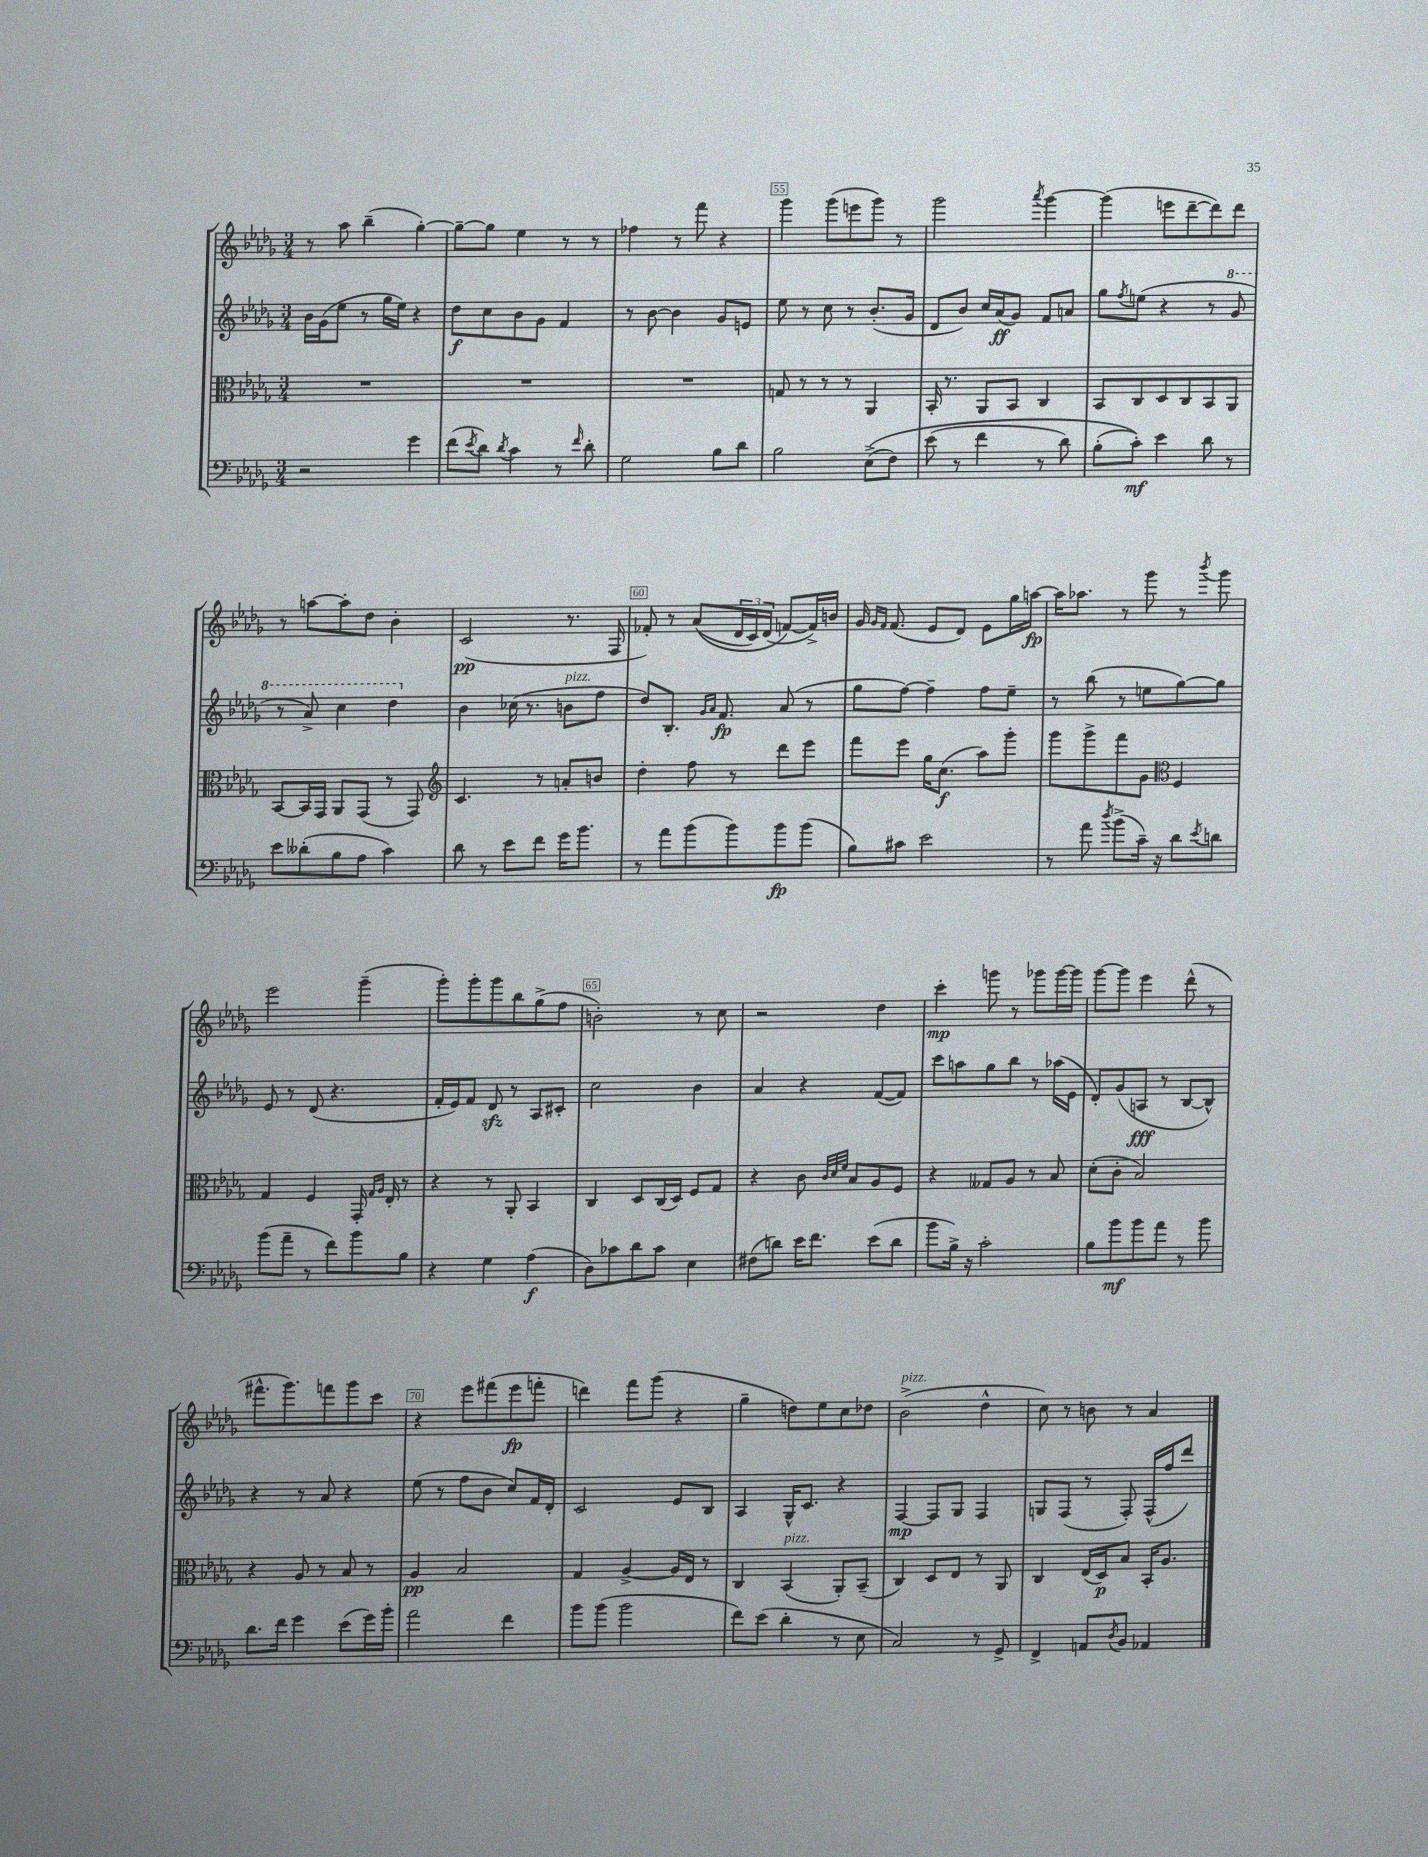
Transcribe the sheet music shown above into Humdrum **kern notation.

**kern	**dynam	**kern	**dynam	**kern	**dynam	**kern	**dynam
*part4	*part4	*part3	*part3	*part2	*part2	*part1	*part1
*staff4	*staff4	*staff3	*staff3	*staff2	*staff2	*staff1	*staff1
*clefF4	*	*clefC3	*	*clefG2	*	*clefG2	*
*k[b-e-a-d-g-]	*	*k[b-e-a-d-g-]	*	*k[b-e-a-d-g-]	*	*k[b-e-a-d-g-]	*
*M3/4	*	*M3/4	*	*M3/4	*	*M3/4	*
=52	=52	=52	=52	=52	=52	=52	=52
2r	.	2.r	.	16b-\LL	.	8r	.
.	.	.	.	(16g-\J	.	.	.
.	.	.	.	8ee-\J	.	8aa-\	.
.	.	.	.	8r	.	(4bb-~\	.
.	.	.	.	16gg-\LL	.	.	.
.	.	.	.	16ee-\JJ)	.	.	.
4g-\	.	.	.	4r	.	[4gg-'\)	.
=53	=53	=53	=53	=53	=53	=53	=53
(8f\L	.	2.r	.	8dd-\L	f	8gg-~\L_	.
8qe-/	.	.	.	.	.	.	.
8d-\J)	.	.	.	8cc\	.	8gg-\J]	.
8qd-/	.	.	.	.	.	.	.
4c\	.	.	.	8b-\	.	4ee-\	.
.	.	.	.	8g-\J	.	.	.
8r	.	.	.	4f/	.	8r	.
16qqf/	.	.	.	.	.	.	.
8d-'\	.	.	.	.	.	8r	.
=54	=54	=54	=54	=54	=54	=54	=54
2G-\	.	2.r	.	8r	.	4ff-X\	.
.	.	.	.	[8b-\	.	.	.
.	.	.	.	4b-\]	.	8r	.
.	.	.	.	.	.	8fff\	.
8B-\L	.	.	.	8g-/L	.	4r	.
8d-\J	.	.	.	8en/J	.	.	.
=55	=55	=55	=55	=55	=55	=55	=55
2B-\	.	8Gn/	.	8ee-\	.	4ggg-\	.
.	.	8r	.	8r	.	.	.
.	.	8r	.	8cc\	.	(8ggg-\L	.
.	.	8r	.	8r	.	8eeen\	.
((8E-^\L	.	4AA-/	.	(8.b-'/L	.	8ggg-\J)	.
8F\J)	.	.	.	.	.	8r	.
.	.	.	.	16g-/Jk	.	.	.
=56	=56	=56	=56	=56	=56	=56	=56
(8e-\	.	16BB-'/	.	8d-/L	.	2ggg-\	.
.	.	8.r	.	.	.	.	.
8r	.	.	.	8b-/J)	.	.	.
4f\	.	8AA-/L	.	16cc/LL	.	.	.
.	.	.	.	(16a-/J	ff	.	.
.	.	8BB-/J	.	8g-/J)	.	.	.
.	.	.	.	.	.	8qaaa-/	.
8r	.	4C/	.	8f/L	.	[4ggg-\	.
8d-\)	.	.	.	8an/J	.	.	.
=57	=57	=57	=57	=57	=57	=57	=57
(8B-'\L	.	8BB-/L	.	8gg-\L	.	(4ggg-\]	.
.	.	.	.	8qff/	.	.	.
8c'\J))	mf	8C/	.	(8een\J	.	.	.
4e-\	.	8D-/	.	4r	.	8eeen\L	.
.	.	8C/	.	.	.	[8ddd-~\	.
8d-\	.	8BB-/	.	8r	.	8ddd-\])	.
*	*	*	*	*8va	*	*	*
8r	.	8AA-/J	.	8gg-/	.	8ddd-\J	.
!!LO:LB:g=z
=58	=58	=58	=58	=58	=58	=58	=58
8e-\L	.	[8BB-/L	.	8r	.	8r	.
(8d--X'\	.	16BB-/L]	.	8aa-^/)	.	[8aan\L	.
.	.	16GG-/JJ	.	.	.	.	.
8B-\	.	8AA-/L	.	4ccc\	.	8aa'\]	.
8A-\J	.	(8GG-/J	.	.	.	8dd-\J	.
4c\)	.	8r	.	4ddd-\	.	4b-'\	.
.	.	8GG-/)	.	.	.	.	.
=59	=59	=59	=59	=59	=59	=59	=59
*	*	*clefG2	*	*	*	*	*
*	*	*	*	*X8va	*	*	*
8d-\	.	4.c/	.	4b-\	.	(2c/	pp
8r	.	.	.	.	.	.	.
8e-\L	.	.	.	(16cc-X\	.	.	.
.	.	.	.	8.r	.	.	.
8f\J	.	8r	.	.	.	.	.
!	!	!	!	!LO:TX:a:i:t=pizz.	!	!	!
16g-\KL	.	8an'/L	.	8bn\L	.	8.r	.
8.b-\J	.	.	.	.	.	.	.
.	.	8bn/J	.	8ff\J	.	.	.
.	.	.	.	.	.	16F/	.
=60	=60	=60	=60	=60	=60	=60	=60
8r	.	4dd-'\	.	8dd-/L)	.	8f-X'/)	.
8a-\L	.	.	.	8.B-'/J	.	8r	.
(8b-\	.	8ff\	.	.	.	((8a-/L	.
.	.	.	.	16qqg-/LL	.	.	.
.	.	.	.	16qqa-/JJ	.	.	.
.	.	.	.	8.f/	fp	.	.
8b-\)	.	8r	.	.	.	24d-/L	.
.	.	.	.	.	.	24c/)	.
.	.	.	.	.	.	(24d-/JJ	.
8b-\	fp	8ddd-\L	.	(8a-/	.	[8fn/L)	.
(8b-\J	.	8eee-\J	.	8r	.	16f^/L])	.
.	.	.	.	.	.	16bn/JJ	.
=61	=61	=61	=61	=61	=61	=61	=61
8B-\L)	.	8fff\L	.	8gg-\L	.	16g-/	.
.	.	.	.	.	.	16qqg-/LL	.
.	.	.	.	.	.	16qqf/JJ	.
.	.	.	.	.	.	(8.f/	.
8c#X\J	.	8eee-\J	.	[8ff\J)	.	.	.
2e-\	.	16gg-\KL	.	4ff~\]	.	8e-/L	.
.	.	(8.cc\J	f	.	.	.	.
.	.	.	.	.	.	8d-/J)	.
.	.	8aa-\L)	.	8ff\L	.	8e-\L	.
.	.	8ggg-'\J	.	8ee-~\J	.	16gg-\L	.
.	.	.	.	.	.	[16aan\JJ	fp
=62	=62	=62	=62	=62	=62	=62	=62
8r	.	8ggg-\L	.	8r	.	16aa\KL]	.
.	.	.	.	.	.	8.aa-X\J	.
8a-\	.	8ggg-^\	.	(8bb-\	.	.	.
8qdd-/	.	.	.	.	.	.	.
(8b-^\L	.	8fff\	.	8r	.	8r	.
16c~\Jk)	.	8g-\J	.	8een\L	.	8ggg-\	.
16r	.	.	.	.	.	.	.
*	*	*clefC3	*	*	*	*	*
8d-\L	.	4F/	.	[8gg-\)	.	8r	.
8qe-/	.	.	.	.	.	8qbbb-/	.
8dn\J	.	.	.	8gg-\J]	.	8ggg-\	.
!!LO:LB:g=z
=63	=63	=63	=63	=63	=63	=63	=63
(8b-\L	.	4G-/	.	8e-/	.	2eee-\	.
8a-~\J	.	.	.	8r	.	.	.
8r	.	4F/	.	(8d-/	.	.	.
8f\L)	.	.	.	4.r	.	.	.
8b-\	.	16GG-'/	.	.	.	(4ggg-~\	.
.	.	16qqG-/LL	.	.	.	.	.
.	.	16qqA-/JJ	.	.	.	.	.
.	.	16E-'/	.	.	.	.	.
8B-\J	.	8r	.	.	.	.	.
=64	=64	=64	=64	=64	=64	=64	=64
4r	.	4r	.	16f'/LL	.	8ggg-'\L)	.
.	.	.	.	16e-/J)	.	.	.
.	.	.	.	8f/J	.	8ggg-'\	.
4G-\	.	8r	.	8d-zz/	.	8ggg-\	.
.	.	8AA-'/	.	8r	.	8bb-\	.
(4A-\	f	4BB-/	.	8A-/L	.	(8gg-^\	.
.	.	.	.	8c#X'/J	.	8ff\J	.
=65	=65	=65	=65	=65	=65	=65	=65
8D-\L)	.	4C/	.	2cc\	.	2bn'\)	.
8c-X\	.	.	.	.	.	.	.
8d-\	.	8D-/L	.	.	.	.	.
8c-\J	.	(16C/L	.	.	.	.	.
.	.	16D-/JJ)	.	.	.	.	.
4E-\	.	8F/L	.	4b-\	.	8r	.
.	.	8G-/J	.	.	.	8cc\	.
=66	=66	=66	=66	=66	=66	=66	=66
(8F#X\L	.	4r	.	4a-/	.	2r	.
8dn\J)	.	.	.	.	.	.	.
16e-\KL	.	8c\	.	4r	.	.	.
8.f\J	.	.	.	.	.	.	.
.	.	32qqc/LLL	.	.	.	.	.
.	.	32qqd-/	.	.	.	.	.
.	.	32qqf/JJJ	.	.	.	.	.
.	.	8B-/L	.	.	.	.	.
(8e-\L	.	8A-/	.	([8f/L	.	4dd-\	.
8d\J	.	8F/J	.	8f/J])	.	.	.
=67	=67	=67	=67	=67	=67	=67	=67
8b-\L	.	4r	.	8ccc\L	.	4ccc'\	mp
16B-^\Jk)	.	.	.	8aan\	.	.	.
16r	.	.	.	.	.	.	.
2c'\	.	8G--X/L	.	8gg-\	.	8gggn\	.
.	.	8A-/J	.	8bb-\J	.	8r	.
.	.	8r	.	8r	.	8ggg-X\L	.
.	.	8B-/	.	(16aa-X\LL	.	[16ggg-\L	.
.	.	.	.	16e-\JJ	.	16ggg-\JJ]	.
=68	=68	=68	=68	=68	=68	=68	=68
8B-\L	.	(8d-'\L	.	8d-'/L)	.	[8ggg-\L	.
8b-\	mf	8c'\J	.	(8g-/	.	8ggg-\J]	.
8b-\	.	2B-/)	.	8An/J	fff	4eee-\	.
8a-\J	.	.	.	8r	.	.	.
8r	.	.	.	[8B-/L	.	(8ddd-^^\	.
8b-\	.	.	.	8B-^^/J])	.	8r	.
!!LO:LB:g=z
=69	=69	=69	=69	=69	=69	=69	=69
8.d-\L	.	4r	.	4r	.	8.fff#X^^\L	.
16f\Jk	.	.	.	.	.	8.ggg-\)	.
4g-\	.	8A-/	.	8r	.	.	.
.	.	8r	.	8a-/	.	8fffn\	.
(8e-\L	.	8B-/	.	4r	.	8ggg-\	.
16g-\L)	.	8r	.	.	.	8ccc\J	.
16b-'\JJ	.	.	.	.	.	.	.
=70	=70	=70	=70	=70	=70	=70	=70
2a-\	.	4A-/	pp	(8ee-\	.	4r	.
.	.	.	.	8r	.	.	.
.	.	2B-/	.	8ff\L	.	8eee-\L	.
.	.	.	.	8b-\J	.	(8fff#X\	.
4f\	.	.	.	8cc/L)	.	8eee-\	fp
.	.	.	.	16f/L	.	8fffn'\J	.
.	.	.	.	16d-'/JJ	.	.	.
=71	=71	=71	=71	=71	=71	=71	=71
8b-\L	.	4G-/	.	2c/	.	4dddn\)	.
(8b-\J	.	.	.	.	.	.	.
2b-\	.	[4A-^/	.	.	.	8fff\L	.
.	.	.	.	.	.	(8ggg-\J	.
.	.	16A-/LL]	.	8e-/L	.	4r	.
.	.	16E-/JJ	.	.	.	.	.
.	.	8r	.	8B-/J	.	.	.
=72	=72	=72	=72	=72	=72	=72	=72
8f\L)	.	4C/	.	4A-/	.	4gg-~\	.
(8e-\J	.	.	.	.	.	.	.
!	!	!LO:TX:a:i:t=pizz.	!	!	!	!	!
4d-'\	.	(4BB-/	.	16G-^^/KL	.	8ddn\L)	.
.	.	.	.	8.c/J	.	.	.
.	.	.	.	.	.	8ee-\	.
8r	.	8AA-'/L)	.	4r	.	8cc\	.
8E-\	.	(8BB-~/J	.	.	.	8dd-X\J	.
=73	=73	=73	=73	=73	=73	=73	=73
!	!	!	!	!	!	!LO:TX:a:i:t=pizz.	!
2C/)	.	4C/)	.	[4F/	mp	(2b-^\	.
.	.	8D-/L	.	8F/L]	.	.	.
.	.	8E-/J	.	8G-/J	.	.	.
8r	.	8r	.	4F/	.	4dd-^^\	.
8GG-^/	.	8AA-/	.	.	.	.	.
=74	=74	=74	=74	=74	=74	=74	=74
4FF^/	.	4C/	.	8Gn/L	.	8cc\)	.
.	.	.	.	(8F/J	.	8r	.
8AAn/L	.	(16E-/LL	.	8r	.	8bn\	.
.	.	16D-/J)	p	.	.	.	.
8qD-/	.	.	.	.	.	.	.
8BB-/J	.	8B-/J	.	8F'/)	.	8r	.
4AA-X/	.	16BB-'/KL	.	(16F^^/LL	.	4a-/	.
.	.	8.A-/J	.	16ff/J	.	.	.
.	.	.	.	8ddd-/J)	.	.	.
==	==	==	==	==	==	==	==
*-	*-	*-	*-	*-	*-	*-	*-
